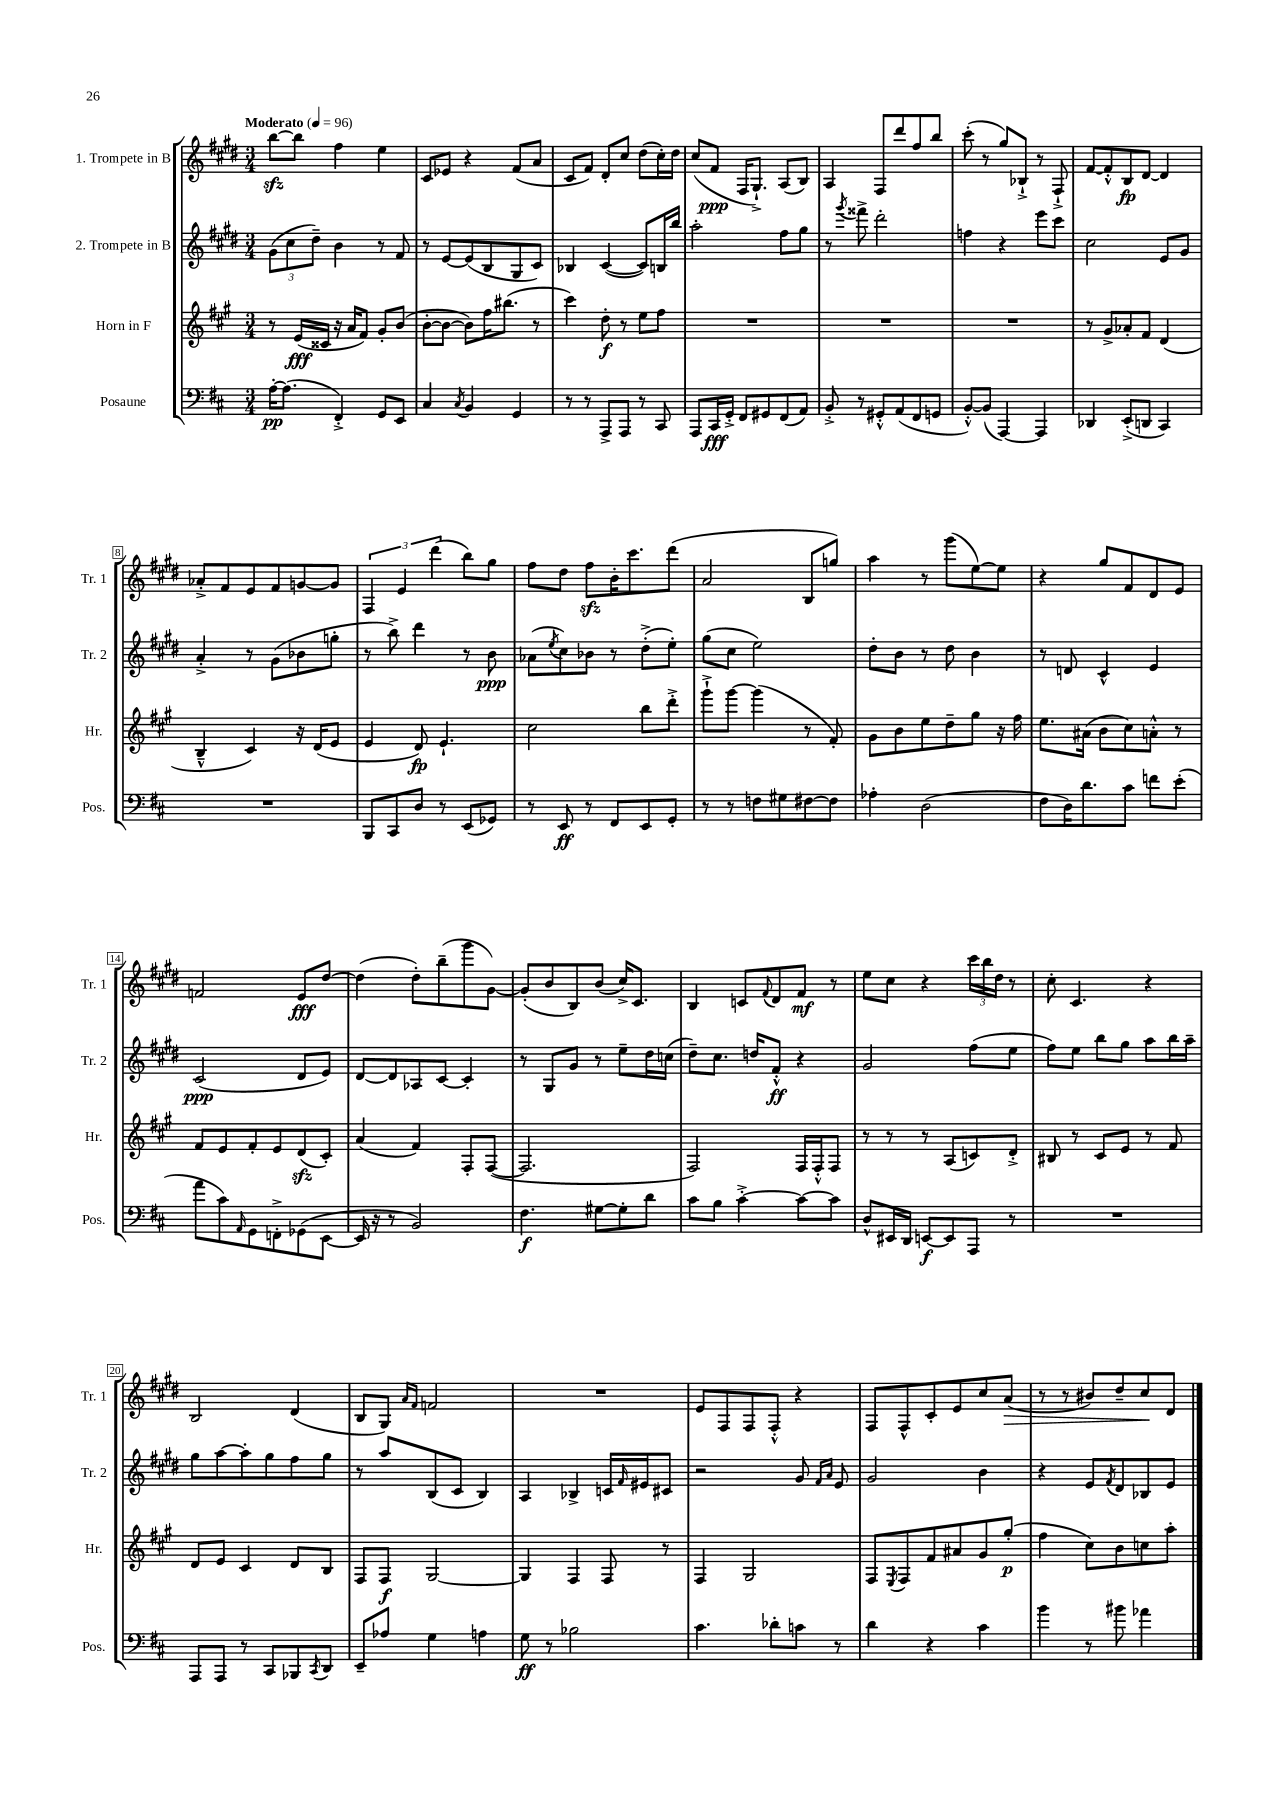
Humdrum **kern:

**kern	**kern	**kern	**kern
*staff4	*staff3	*staff2	*staff1
*clefF4	*clefG2	*clefG2	*clefG2
*k[f#c#]	*k[f#c#g#]	*k[f#c#g#d#]	*k[f#c#g#d#]
*M3/4	*M3/4	*M3/4	*M3/4
*MM96	*MM96	*MM96	*MM96
[16A'\LK	8r	(12g#\L	[8bb\L
(8.A\]J	.	.	.
.	.	12cc#\	.
.	(16e/LL	.	8bb\]J
.	.	12dd#~\J)	.
.	16c##/JJ	.	.
4FF#'^/)	16r	4b\	4ff#\
.	16a/LK	.	.
.	8f#/J)	.	.
8GG/L	8g#'/L	8r	4ee\
8EE/J	(8b/J	8f#/	.
=	=	=	=
4C#/	[8b'\L	8r	8c#/L
.	8b\_J	[8e/L	8e-/J
8qC#/	.	.	.
4BB/	8b\]L)	(8e/]	4r
.	16ff#\K	8B/	.
.	(8.bb#\J	.	.
4GG/	.	8G#/	(8f#/L
.	8r	8c#/J)	8a/J
=	=	=	=
8r	4ccc#\)	4B-/	8c#/L
8r	.	.	8f#/J)
8AAA^/L	8dd'\	([4c#/	8d#'/L
8AAA/J	8r	.	8cc#/J
8r	8ee\L	8c#/]L)	(8dd#\L
8CC#/	8ff#\J	16B/L	16cc#'\L)
.	.	16bb/JJ	16dd#\JJ
=	=	=	=
8AAA/L	2.r	2aa'\	(8cc#/L
16CC#/L	.	.	8f#/J
16GG'^/JJ	.	.	.
8FF#/L	.	.	16F#/LK
.	.	.	8.G#`^/J)
8GG#/	.	.	.
(8FF#/	.	8ff#\L	(8A/L
8AA/J)	.	8gg#\J	8B/J)
=	=	=	=
8BB'^/	2.r	8r	4A/
.	.	8qggg#/	.
8r	.	8fff##^\	.
8GG#'^^/L	.	2ddd#'\	8F#/L
(8AA/	.	.	8ddd#/
8FF#/	.	.	8ff#/
8GG/J	.	.	8bb/J
=	=	=	=
[8BB'^^/L)	2.r	4ff\	(8ccc#'\
(8BB/]J	.	.	8r
[4AAA/)	.	4r	8gg#/L)
.	.	.	8B-`^/J
4AAA/]	.	8eee\L	8r
.	.	8ccc#\J	8F#`^/
=	=	=	=
4DD-/	8r	2cc#\	[8f#/L
.	8g#^/L	.	8f#'^^/]
(8EE'^/L	8a-'/	.	8B/
8DD/J	8f#/J	.	[8d#/J
4CC#/)	(4d/	8e/L	4d#/]
.	.	8g#/J	.
=	=	=	=
2.r	4B~^^/	4a'^/	8a-'^/L
.	.	.	8f#/
.	4c#/)	8r	8e/
.	.	(8g#\L	8f#/
.	16r	8b-\	[8g/
.	(16d/LK	.	.
.	8e/J	8gg'\J	8g/]J
=	=	=	=
8BBB/L	4e/	8r	6F#/
8CC#/	.	8bb^\)	.
.	.	.	6e/
8D/J	8d/)	4ddd#\	.
.	.	.	(6ddd#\
8r	4.e`/	.	.
(8EE/L	.	8r	8bb\L)
8GG-/J)	.	8b\	8gg#\J
=	=	=	=
8r	2cc#\	(8a-\L	8ff#\L
.	.	8qee/	.
8EE/	.	8cc#\)	8dd#\J
8r	.	8b-\J	8ff#\L
8FF#/L	.	8r	16b'\K
.	.	.	8.ccc#\
8EE/	8bb\L	(8dd#'^\L	.
8GG'/J	8ddd'^\J	8ee'\J)	(8ddd#\J
=	=	=	=
8r	8ggg#`^\L	(8gg#\L	2a/
8r	[8ggg#\J	8cc#\J	.
8F\L	(4ggg#\]	2ee\)	.
8G#\	.	.	.
[8F#\	8r	.	8B/L
8F#\]J	8f#'/)	.	8gg/J)
=	=	=	=
4A-'\	8g#\L	8dd#'\L	4aa\
.	8b\	8b\J	.
(2D\	8ee\	8r	8r
.	8dd~\	8dd#\	(8ggg#\L
.	8gg#\J	4b\	[8ee\)
.	16r	.	8ee\]J
.	16ff#\	.	.
=	=	=	=
8F#\L	8.ee\L	8r	4r
16D\K)	.	8d/	.
8.d\	(16a#\Jk	.	.
.	8b\L	4c#^^/	8gg#/L
8c#\J	8cc#\)	.	8f#/
8f\L	8a'^^\J	4e/	8d#/
(8e'\J	8r	.	8e/J
=	=	=	=
8a\L	8f#/L	(2c#/	2f/
8c#\)	8e/	.	.
16qqAA/	.	.	.
8GG\	8f#'/	.	.
8FF'^\	8e/	.	.
(8GG-\	(8d/	8d#/L	8e/L
[8EE\J	8c#'/J)	8e/J)	[8dd#/J
=	=	=	=
16EE/]	(4a/	[8d#/L	(4dd#\]
16r	.	.	.
8r	.	8d#/]	.
2BB/)	4f#/)	8A-/	8dd#'\L)
.	.	[8c#/J	(8bb~\
.	8F#'/L	4c#'/]	8ggg#\
.	([8F#/J	.	[8g#\J)
=	=	=	=
4.F#\	2.F#/]	8r	(8g#'/]L
.	.	8G#/L	8b/
.	.	8g#/J	8B/)
[8G#\L	.	8r	(8b/J
8G#'\]	.	8ee~\L	16cc#^/LK)
.	.	.	8.c#/J
8d\J	.	16dd#\L	.
.	.	(16cc\JJ	.
=	=	=	=
8c#\L	2F#/)	8dd#~\L)	4B/
8B\J	.	8.cc#\J	.
[4c#'^\	.	.	8c/L
.	.	16dd/LK	.
.	.	.	8qqf#/
.	.	8f#'^^/J	8d#/
8c#\_L	16F#/LL	4r	8f#/J
.	16F#'^^/J	.	.
8c#\]J	8F#/J	.	8r
=	=	=	=
8D^^/L	8r	2g#/	8ee\L
16EE#/L	8r	.	8cc#\J
16DD/JJ	.	.	.
[8EE/L	8r	.	4r
8EE/]	(8A/L	.	.
8AAA/J	8c/)	(8ff#\L	24ccc#\LL
.	.	.	24bb\
.	.	.	24dd#\JJ
8r	8d'^/J	8ee\J	8r
=	=	=	=
2.r	8B#/	8ff#\L)	8cc#'\
.	8r	8ee\J	4.c#/
.	8c#/L	8bb\L	.
.	8e/J	8gg#\J	.
.	8r	8aa\L	4r
.	8f#/	16bb\L	.
.	.	16aa~\JJ	.
=	=	=	=
8AAA/L	8d/L	8gg#\L	2B/
8AAA/J	8e/J	[8aa\	.
8r	4c#/	8aa'\]	.
8CC#/L	.	8gg#\	.
8BBB-/	8d/L	8ff#\	(4d#/
8qCC#/	.	.	.
8DD/J	8B/J	8gg#\J	.
=	=	=	=
8EE~/L	8F#/L	8r	8B/L
8A-/J	8F#/J	8aa/L	8G#/J)
.	.	.	16qqa/LL
.	.	.	16qqf#/JJ
4G\	[2G#/	(8B/	2f/
.	.	8c#/J	.
4A\	.	4B/)	.
=	=	=	=
8G\	4G#/]	4A/	2.r
8r	.	.	.
2B-\	4F#/	4B-^/	.
.	8F#/	16c/LL	.
.	.	16qqf#/	.
.	.	16e#/J	.
.	8r	8c#/J	.
=	=	=	=
4.c#\	4F#/	2r	8e/L
.	.	.	8F#/
.	2G#/	.	8F#/
8d-'\L	.	.	8F#'^^/J
8c\J	.	8g#/	4r
.	.	16qqf#/LL	.
.	.	16qqa/JJ	.
8r	.	8e/	.
=	=	=	=
4d\	8F#/L	2g#/	8F#/L
.	8qE/	.	.
.	8F#/	.	8F#^^/
4r	8f#/	.	8c#'/
.	8a#/	.	8e/
4c#\	8g#/	4b\	8cc#/
.	(8gg#'/J	.	(8a/J
=	=	=	=
4b\	4ff#\	4r	8r
.	.	.	8r
8r	8cc#\L)	8e/L	8b#/L)
.	.	8qf#/	.
8b#\	8b\	8d#/	8dd#~/
4a-\	8cc\	8B-/	8cc#/
.	8aa'\J	8e/J	8d#/J
==	==	==	==
*-	*-	*-	*-
